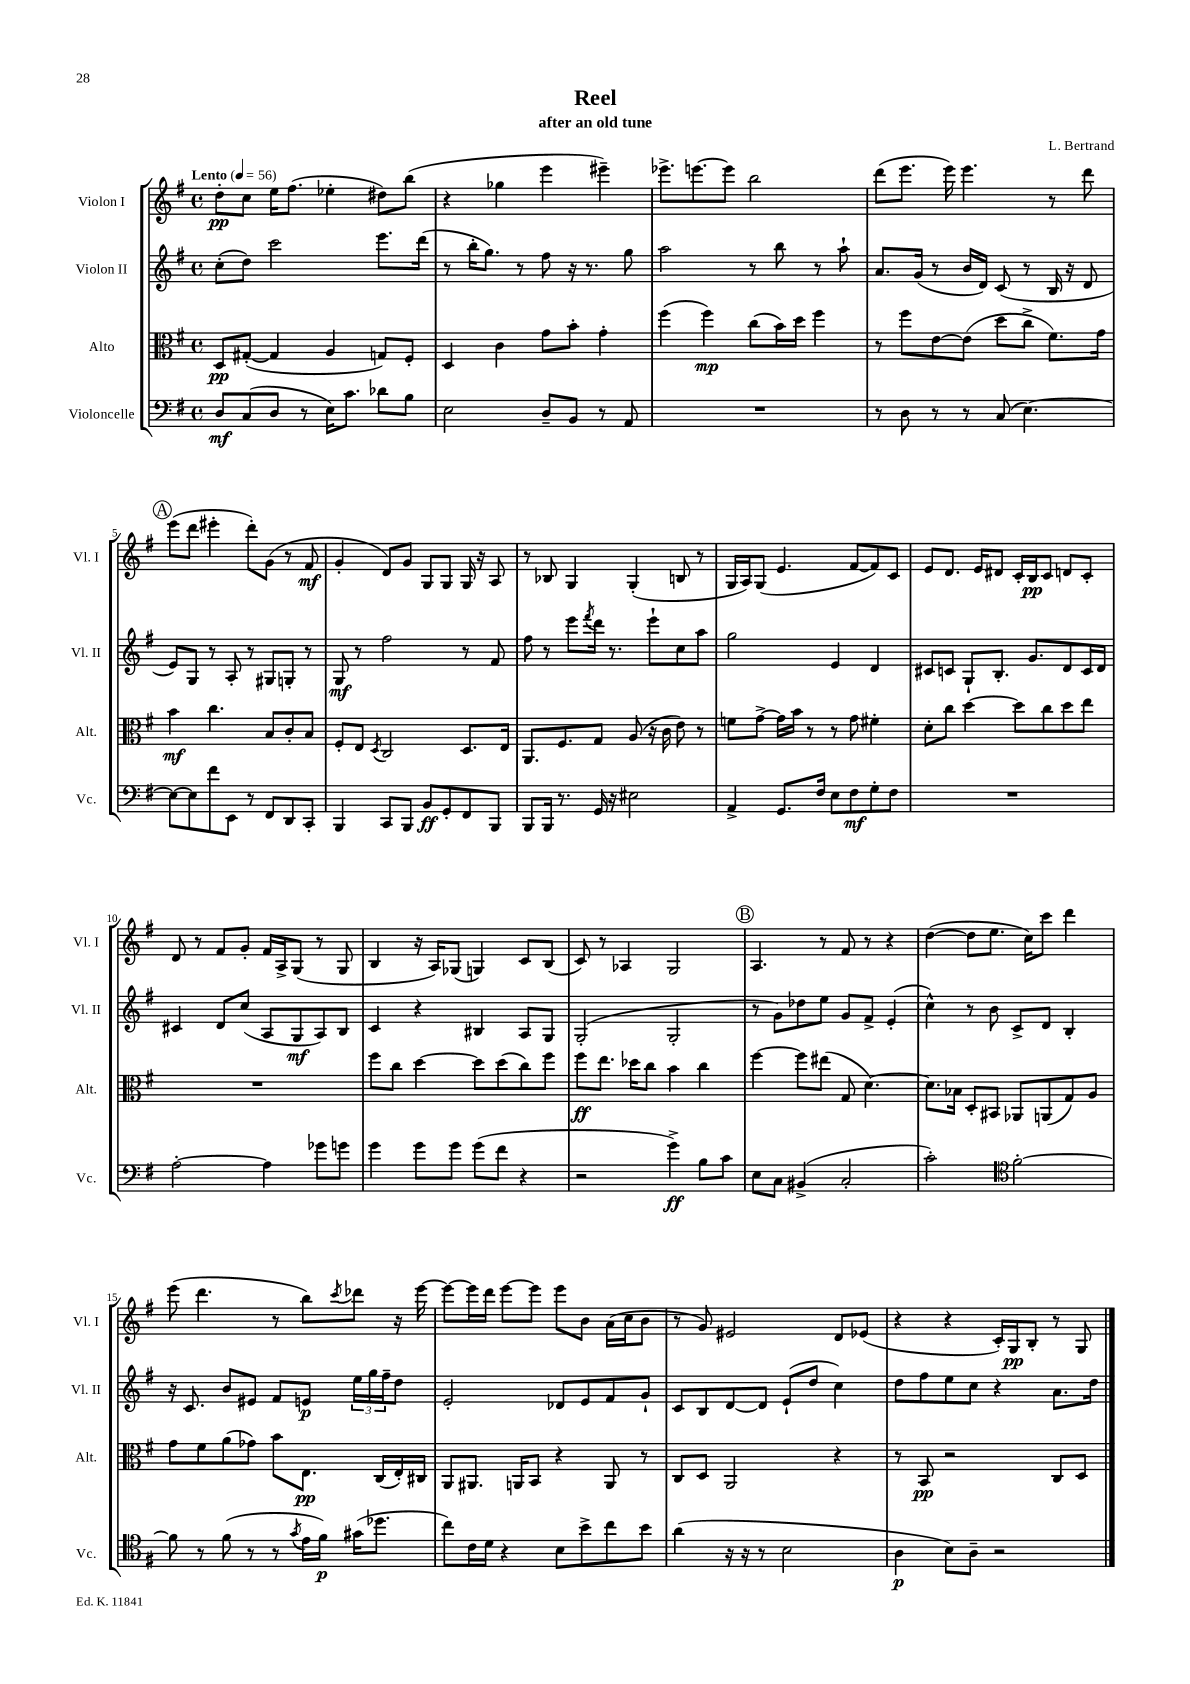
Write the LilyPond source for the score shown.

\header { title = "Reel" composer = "L. Bertrand" subtitle = "after an old tune" }
<<
\new StaffGroup <<
\new Staff = "s0" \with { instrumentName = "Violon I" shortInstrumentName = "Vl. I" } {
    \clef treble \key g \major \defaultTimeSignature \time 4/4 \tempo "Lento" 4 = 56
    d''8-.\pp c''8 e''16 fis''8.( ees''4-. dis''8) b''8( |
    r4 ges''4 e'''4 eis'''4--) |
    ees'''8.-> e'''8.~ e'''8 b''2 |
    d'''8( e'''8. e'''16) e'''4. r8 d'''8 |
    \mark \markup { \circle "A" } e'''8( d'''8 eis'''4-. d'''8-.) g'8( r8 fis'8\mf |
    g'4-. d'8) g'8 g8 g8 g16 r16 a8 |
    r8 bes8 g4 g4-.( b8 r8 |
    g16 a16) g8( e'4. fis'8~ fis'8) c'8 |
    e'8 d'8. e'16 dis'8 c'16-. b16\pp c'8 d'8 c'8-. |
    d'8 r8 fis'8 g'8-. fis'16 a16-> g8( r8 g8 |
    b4 r16 a16) ges8( g4) c'8 b8( |
    c'8) r8 aes4 g2 |
    \mark \markup { \circle "B" } a4. r8 fis'8 r8 r4 |
    d''4~( d''8 e''8. c''16) c'''8 d'''4 |
    e'''8( d'''4. r8 b''8) \acciaccatura { c'''8 } des'''8 r16 e'''16~ |
    e'''8~ e'''16 d'''16 e'''8~ e'''8 e'''8 b'8 a'16( c''16 b'8 |
    r8 g'8) eis'2 d'8 ees'8( |
    r4 r4 c'16-.) g16\pp b8-. r8 g8 \bar "|." |
}
\new Staff = "s1" \with { instrumentName = "Violon II" shortInstrumentName = "Vl. II" } {
    \clef treble \key g \major \defaultTimeSignature \time 4/4
    c''8-.( d''8) c'''2 e'''8. d'''16( |
    r8 b''16-. g''8.) r8 fis''8 r16 r8. g''8 |
    a''2 r8 b''8 r8 a''8-! |
    a'8. g'16( r8 b'16 d'16) c'8( r8 b16 r16 d'8 |
    \mark \markup { \circle "A" } e'8) g8 r8 a8-. r8 gis8 g8-. r8 |
    g8\mf r8 fis''2 r8 fis'8 |
    fis''8 r8 e'''8 \acciaccatura { fis'''8 } d'''16 r8. e'''8-! c''8 a''8 |
    g''2 e'4 d'4 |
    cis'8 c'8 g8-! b8.-. g'8. d'8 c'16 d'16 |
    cis'4 d'8 c''8( a8 g8\mf a8) b8 |
    c'4 r4 bis4 a8 g8 |
    g2-.( g2-. |
    \mark \markup { \circle "B" } r8 g'8) des''8 e''8 g'8 fis'8-> e'4-.( |
    c''4-^) r8 b'8 c'8-> d'8 b4-. |
    r16 c'8. b'8 eis'8 fis'8 e'8\p \tuplet 3/2 { e''16 g''16 fis''16-- } d''8 |
    e'2-. des'8 e'8 fis'8 g'8-! |
    c'8 b8 d'8~ d'8 e'8-!( d''8 c''4) |
    d''8 fis''8 e''8 c''8 r4 a'8. d''16 \bar "|." |
}
\new Staff = "s2" \with { instrumentName = "Alto" shortInstrumentName = "Alt." } {
    \clef alto \key g \major \defaultTimeSignature \time 4/4
    d8\pp gis8~-.( gis4 a4 g8) fis8-. |
    d4 c'4 g'8 b'8-. g'4-. |
    fis''4( fis''4\mp) c''8( b'16) d''16 fis''4 |
    r8 fis''8 e'8~ e'8( d''8 c''8-> fis'8.) g'16 |
    \mark \markup { \circle "A" } b'4\mf c''4. b8 c'8-. b8 |
    fis8-. e8 \acciaccatura { d8 } c2 d8. e16 |
    a,8. fis8. g8 a8( r16 c'16 e'8) r8 |
    f'8 g'8~-> g'16 b'16 r8 r8 g'8 fis'4-. |
    d'8-. c''8 d''4~ d''8 c''8 d''8 e''8 |
    R1 |
    fis''8 c''8 d''4~ d''8 d''8( c''8) fis''8 |
    fis''8\ff e''8. des''16 c''8 b'4 c''4 |
    \mark \markup { \circle "B" } fis''4~ fis''8 eis''8( g8 d'4.~) |
    d'8. bes16 d8-. bis,8 aes,8 a,8( g8) a8 |
    g'8 fis'8 a'8( ges'8) b'8 e8.\pp c16( e16-.) cis16 |
    a,8 ais,8. a,16 b,8 r4 a,8 r8 |
    c8 d8 a,2 r4 |
    r8 b,8\pp r2 c8 d8 \bar "|." |
}
\new Staff = "s3" \with { instrumentName = "Violoncelle" shortInstrumentName = "Vc." } {
    \clef bass \key g \major \defaultTimeSignature \time 4/4
    d8\mf c8( d8 r8 e16) c'8. des'8 b8 |
    e2 d8-- b,8 r8 a,8 |
    R1 |
    r8 d8 r8 r8 c8( e4.~) |
    \mark \markup { \circle "A" } e8~ e8 fis'8 e,8 r8 fis,8 d,8 c,8-. |
    b,,4 c,8 b,,8 b,8\ff g,8-. fis,8 b,,8 |
    b,,8 b,,16 r8. g,16 r16 eis2 |
    a,4-> g,8. fis16 e8 fis8\mf g8-. fis8 |
    R1 |
    a2~-. a4 ges'8 g'8 |
    g'4 g'8 g'8 g'8( fis'8 r4 |
    r2 g'4->\ff) b8 c'8 |
    \mark \markup { \circle "B" } e8 c8 bis,4->( c2-. |
    c'2-.) \clef tenor fis'2~-. |
    fis'8 r8 fis'8( r8 r8 \acciaccatura { g'8 } e'16 fis'16\p) gis'16( des''8. |
    c''8) c'16 d'16 r4 b8 b'8-> c''8 b'8 |
    a'4( r16 r16 r8 b2 |
    a4\p b8) a8-- r2 \bar "|." |
}
>>
>>
